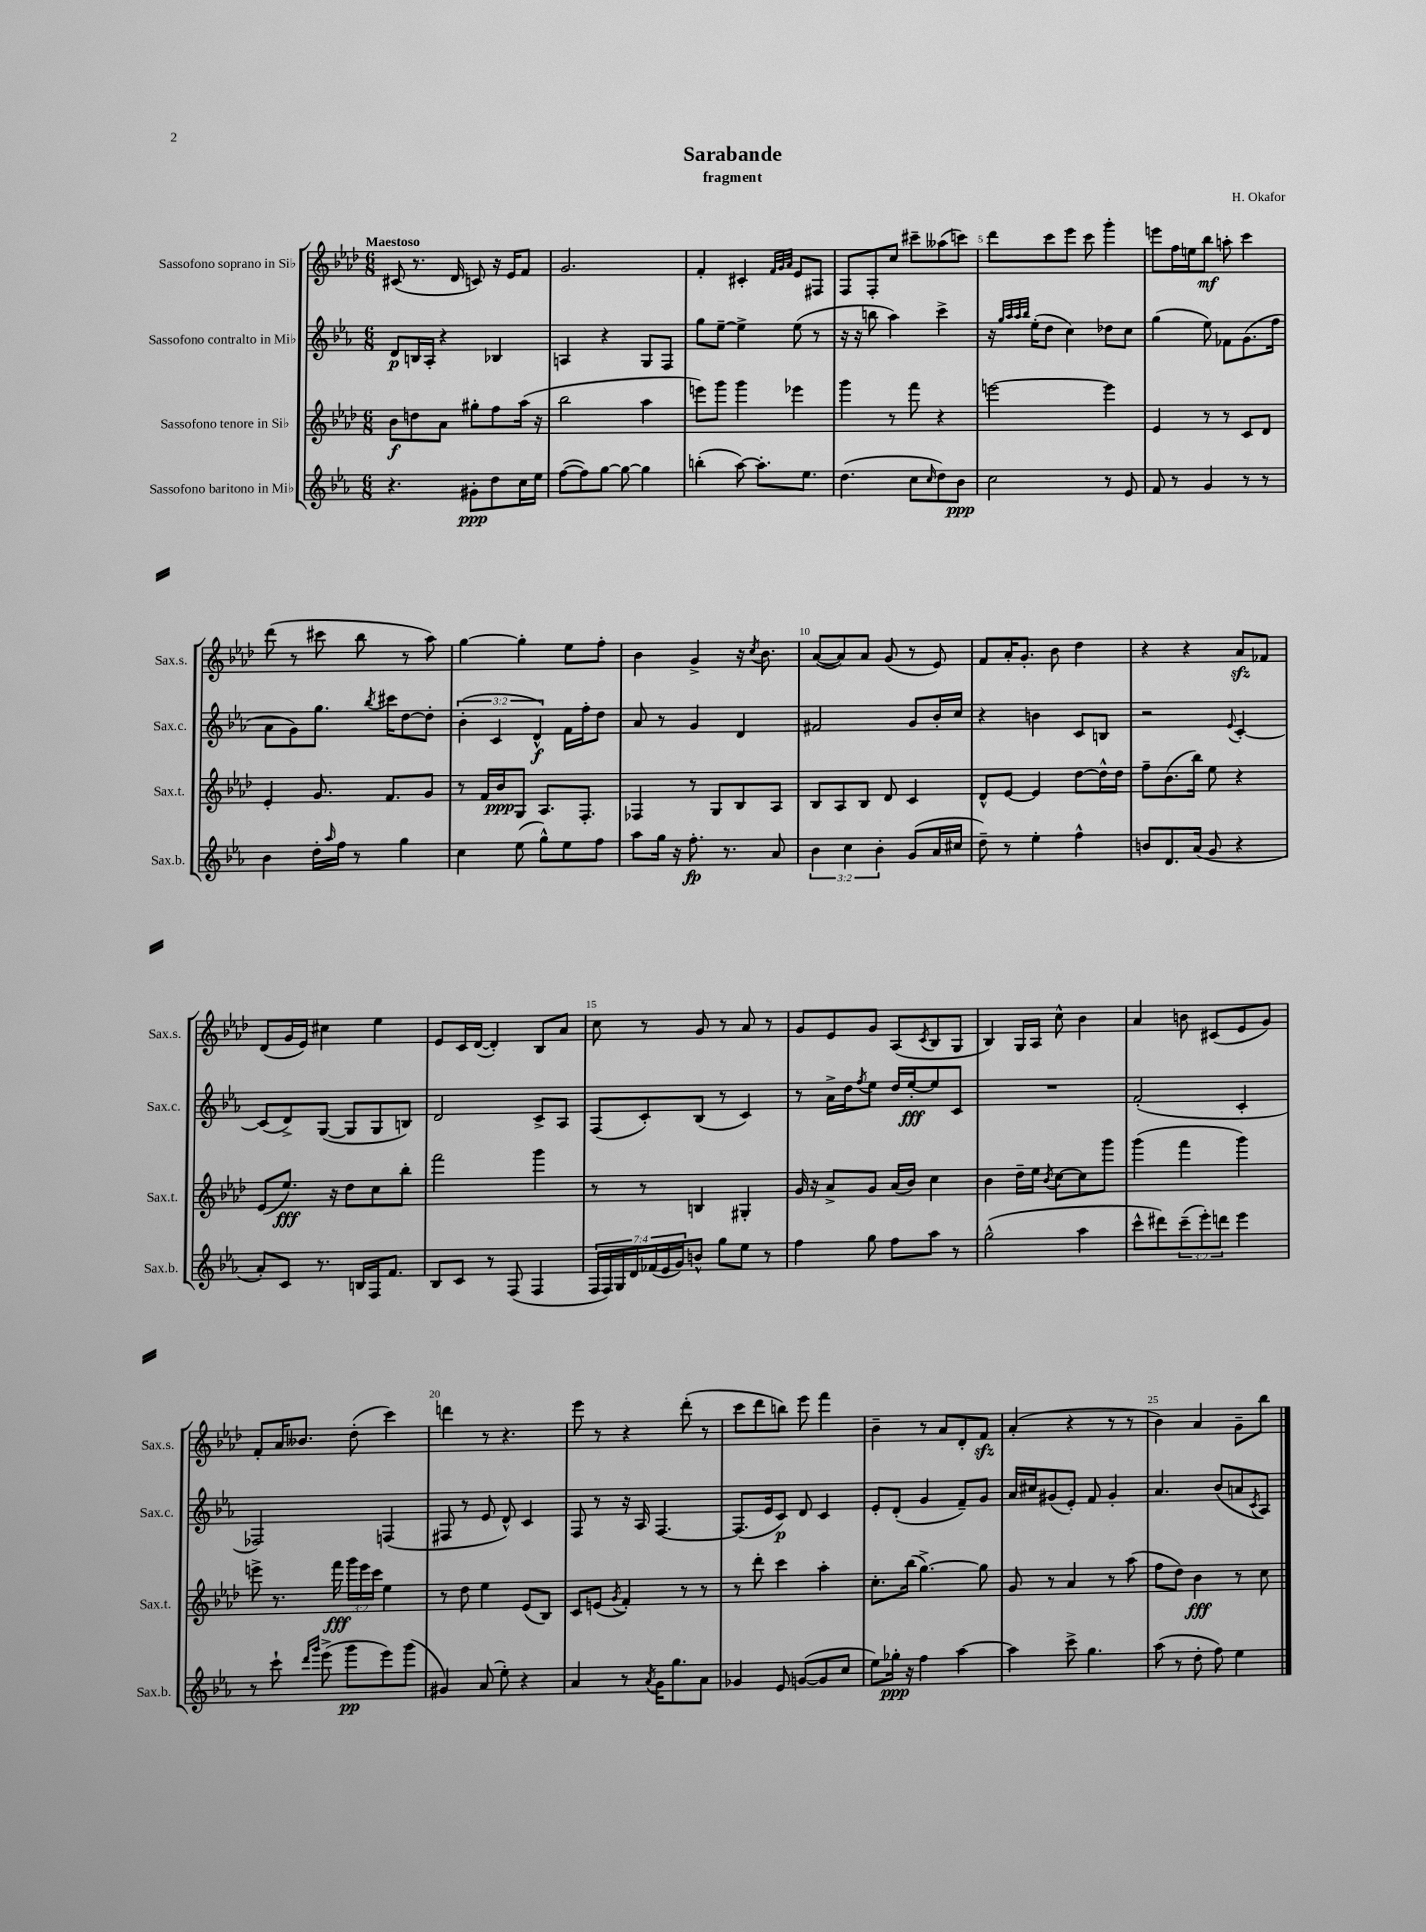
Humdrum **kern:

**kern	**kern	**kern	**kern
*staff4	*staff3	*staff2	*staff1
*clefG2	*clefG2	*clefG2	*clefG2
*k[b-e-a-]	*k[b-e-a-d-]	*k[b-e-a-]	*k[b-e-a-d-]
*M6/8	*M6/8	*M6/8	*M6/8
4.r	8b-	8d	(8c#
.	8dd	16B	8.r
.	.	16A-'	.
.	8a-	4r	.
.	.	.	16d-
8g#'	8gg#'	.	8c)
8dd	8ff	4B-	16r
.	.	.	16e-
16cc	(16aa-	.	8f
16ee-	16r	.	.
=	=	=	=
([8ff	2bb-	4A	2.g
8ff])	.	.	.
[8gg	.	4r	.
8gg_	.	.	.
4gg]	4aa-	8G	.
.	.	8F	.
=	=	=	=
(4bb'	8eee)	8gg	4f'
.	8ggg	[8ee-~	.
[8aa-)	4ggg	4ee-^]	4c#'
8.aa-']	.	.	.
.	.	.	32qqf
.	.	.	32qqg
.	.	.	32qqa-
.	4eee-	(8ee-	8e-
8.ee-	.	.	.
.	.	8r	8F#
=	=	=	=
(4.dd	4ggg	16r	8F
.	.	16r	.
.	.	8bb	8F'
.	8r	4aa-)	8cc
8cc	8fff	.	8ccc#~
16qqcc	.	.	.
8dd)	4r	4ccc^	(8aa--
8b-	.	.	8ccc)
=	=	=	=
2cc	[2eee	16r	8ddd-
.	.	32qqgg	.
.	.	32qqaa-	.
.	.	32qqaa-	.
.	.	32qqbb-	.
.	.	(16ee-'	.
.	.	8dd	8ccc
.	.	4cc)	8eee-
.	.	.	8ccc
8r	4eee]	8dd-	4ggg'
8e-	.	8cc	.
=	=	=	=
8f	4e-	(4gg	8eee
8r	.	.	16ff
.	.	.	16ee
4g	8r	8ee-)	8bb-
.	8r	8f-	8aa'
8r	8c	(8.g	4ccc
8r	8d-	.	.
.	.	16ff	.
=	=	=	=
4b-	4e-'	8a-	(8ddd-
.	.	8g)	8r
16dd'	8.g	8.gg	8ccc#
16qqaa-	.	.	.
16ff	.	.	.
8r	.	.	8bb-
.	.	8qbb-	.
.	8.f	16ccc#	.
4gg	.	[8dd	8r
.	8g	8dd']	8aa-)
=	=	=	=
4cc	8r	(6b-'	[4gg
.	16f	.	.
.	.	6c	.
.	16b-	.	.
(8ee-	8G	.	4gg']
.	.	6d^^)	.
8gg^^)	8.A-	.	.
8ee-	.	16f	8ee-
.	8.F'	16ff'	.
8ff	.	8dd	8ff'
=	=	=	=
8aa-	4F-	8a-	4b-
16gg	.	8r	.
16r	.	.	.
8.ff'	8r	4g	4g^
.	8G	.	.
8.r	.	.	.
.	8B-	4d	16r
.	.	.	8qcc
.	.	.	8.b-
8a-	8A-	.	.
=	=	=	=
6b-	8B-	2f#	([8a-
.	8A-	.	8a-])
6cc	.	.	.
.	8B-	.	8a-
6b-'	.	.	.
.	8d-	.	(8g
(8g	4c	8g	8r
16a-	.	16b-'	8e-)
16cc#	.	16cc	.
=	=	=	=
8dd~)	8d-^^	4r	8f
8r	[8e-	.	16a-'
.	.	.	8.g'
4ee-'	4e-]	4b	.
.	.	.	8b-
4ff^^	[8dd-	8c	4dd-
.	16dd-^^]	8B	.
.	16dd-	.	.
=	=	=	=
8b	8ff~	2r	4r
8.d	(8.b-	.	.
.	.	.	4r
(16a-	16bb-)	.	.
8g	8ee-	.	.
.	.	8qqe-	.
4r	4r	[4c'	8a-
.	.	.	8f-
=	=	=	=
8a-')	(8e-	(8c]	(8d-
8c	8.ee-)	8d^)	16g
.	.	.	16e-)
8.r	.	([8G	4cc#
.	16r	.	.
.	8dd-	8G]	.
16B	.	.	.
16F	8cc	8G	4ee-
8.f	.	.	.
.	8bb-'	8B)	.
=	=	=	=
8B-	2fff	2d	8e-
8c	.	.	16c
.	.	.	([16d-
8r	.	.	4d-'])
(8F	.	.	.
4F	4ggg	8c^	8B-
.	.	8A-	8a-
=	=	=	=
28F	8r	(8F	8cc
28F)	.	.	.
28G	.	.	.
28d	.	.	.
.	8r	8c')	8r
(28f-	.	.	.
28e-	.	.	.
28g)	.	.	.
8b^^	4B	(8B-	8g
8gg	.	8r	8r
8ee-	4G#'	4c)	8a-
8r	.	.	8r
=	=	=	=
4ff	16g	8r	8g
.	16r	.	.
.	8a-^	16a-^	8e-
.	.	16dd	.
.	.	8qff	.
8gg	8g	8ee-	8g
8ff	(16a-	16dd	(8A-
.	16b-)	[16ee-'	.
.	.	.	8qc
8aa-	4cc	8ee-]	8B-
8r	.	8c	8G
=	=	=	=
(2gg^^	4b-	2.r	4B-)
.	16dd-~	.	16G
.	16ee-	.	16A-
.	8qb-	.	.
.	[8cc	.	8cc^^
4aa-	8cc]	.	4b-
.	8ggg	.	.
=	=	=	=
8ccc^^	(4ggg	(2f'	4a-
8ddd#)	.	.	.
(12ccc~	4fff	.	8b
12eee-')	.	.	.
.	.	.	(8c#
12ddd	.	.	.
4eee-	4ggg)	4c'	8e-
.	.	.	8g)
=	=	=	=
8r	8eee^	2F-)	8f'
8ccc`	8.r	.	16a-
.	.	.	8.b--
16qqddd	.	.	.
16qqggg	.	.	.
(8eee-^	.	.	.
.	16fff	.	.
8ggg	24ggg	.	(8dd-'
.	24eee	.	.
.	24ccc	.	.
8eee-)	4ee-	(4F	4ccc)
(8ggg	.	.	.
=	=	=	=
4g#)	8r	8F#	4ddd
.	8dd-	8r	.
(8a-	4ee-	8e-	8r
8ee-')	.	8d^^)	4.r
4r	(8e-	4c	.
.	8B-)	.	.
=	=	=	=
4a-	8c	8F	8eee-
.	(8e	8r	8r
.	8qg	.	.
8r	4f')	16r	4r
.	.	16A-	.
8qa-	.	.	.
16g	.	[4.F	.
8.gg	.	.	.
.	8r	.	(8ddd-'
8a-	8r	.	8r
=	=	=	=
4g-	8r	(8.F]	8ccc
.	8ddd-'	.	8ddd-
.	.	16e-	.
8e-	4ccc	8c)	8bb)
([8g	.	8d	8eee-
8g]	4aa-'	4c	4fff
8cc	.	.	.
=	=	=	=
8ee-)	8.cc'	8e-'	4b-~
16gg-'	.	(8d'	.
16r	(16bb-	.	.
4ff	[4.gg^)	4g	8r
.	.	.	8a-
[4aa-	.	8f~)	8d-'
.	8gg]	8g	8f
=	=	=	=
4aa-]	8g	16a-	(4a-'
.	.	16cc#	.
.	8r	(8g#	.
8ccc^	4a-	8e-')	4r
4.gg	.	8f	.
.	8r	4g#'	8r
.	(8aa-	.	8r
=	=	=	=
(8aa-	8ff	4.a-	4b-)
8r	8dd-)	.	.
8dd'	4b-	.	4a-
8ff)	.	(8b-	.
4ee-	8r	8a	8g~
.	.	8qc	.
.	8cc	8A-)	8bb-
==	==	==	==
*-	*-	*-	*-
